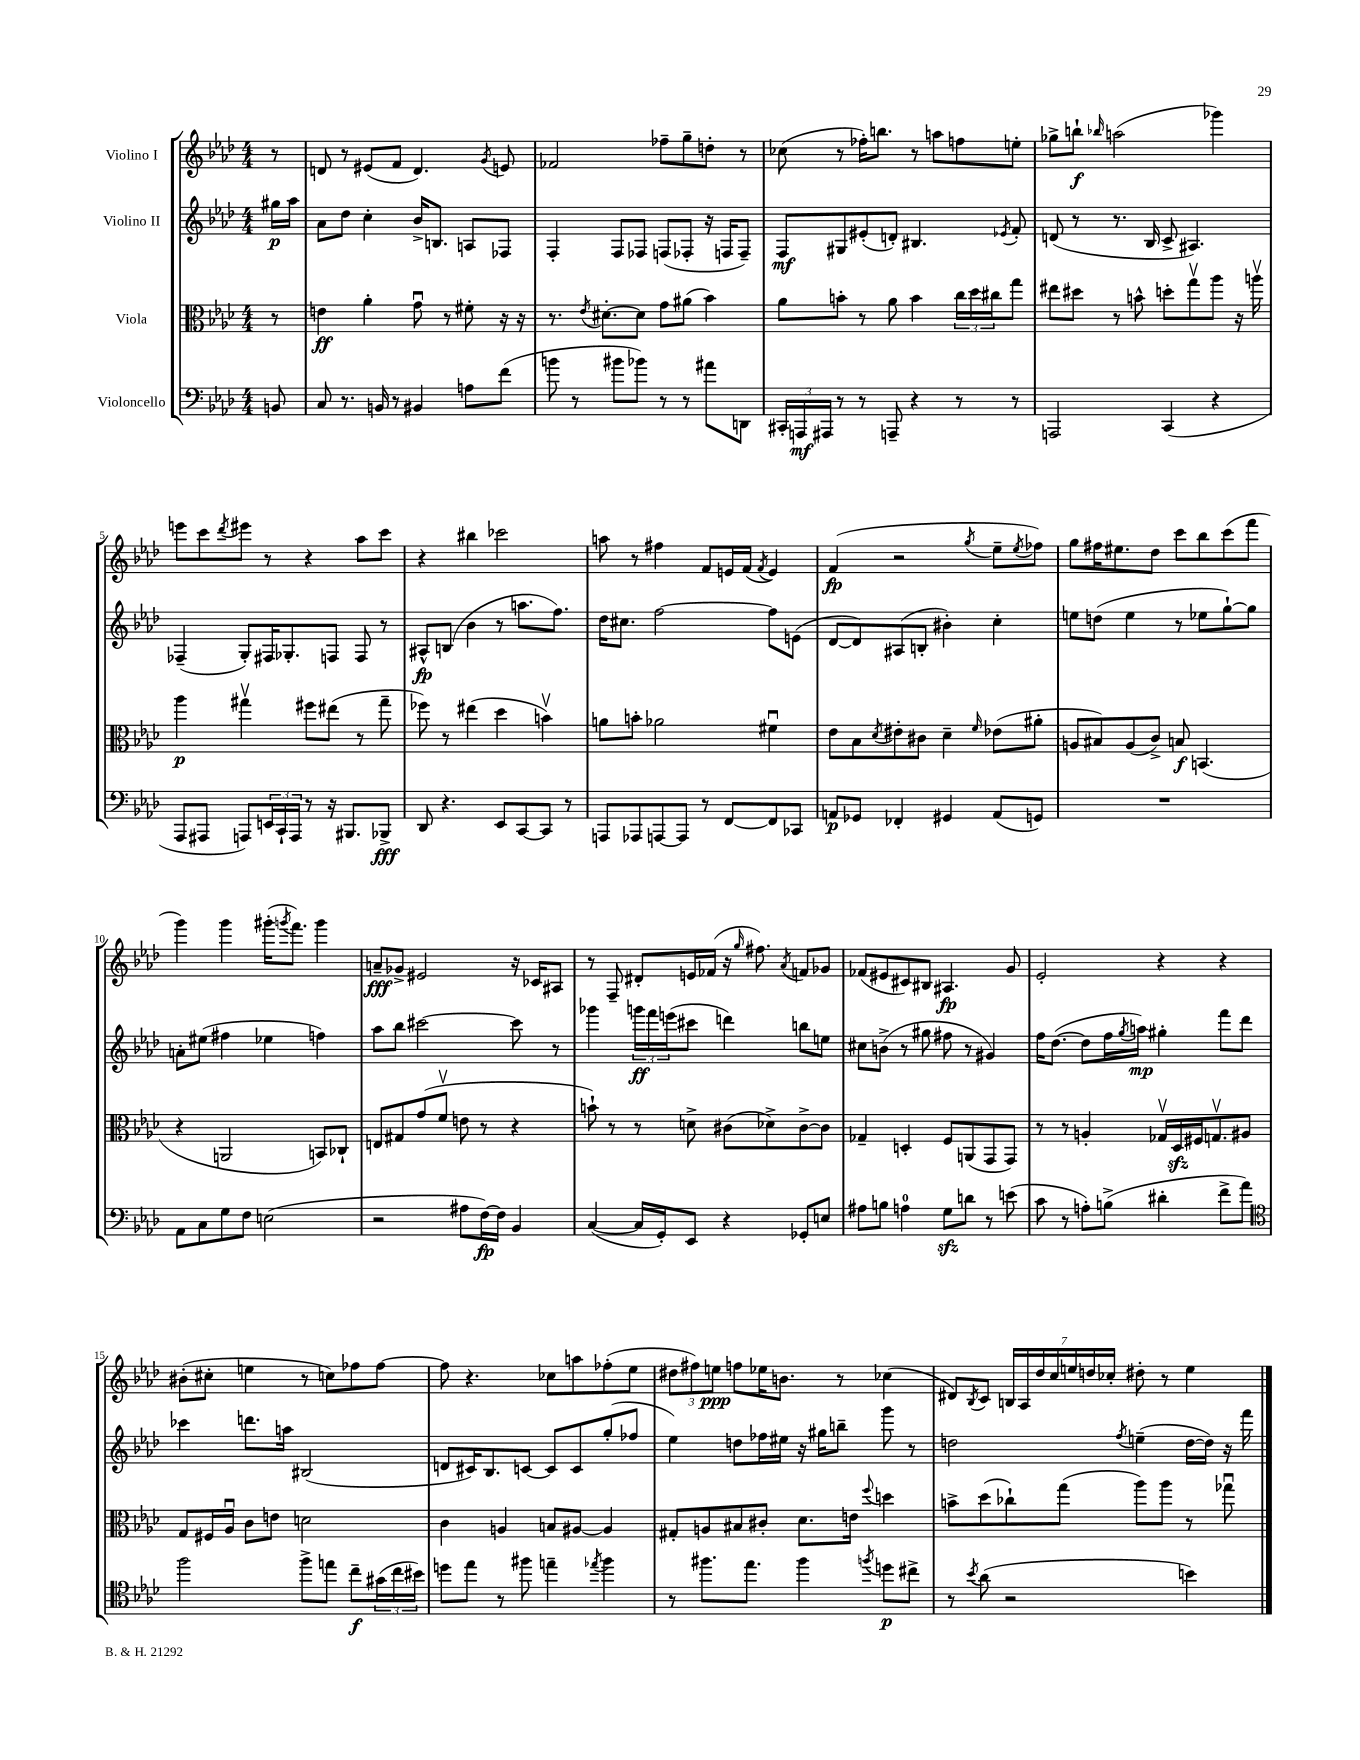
<<
\new StaffGroup <<
\new Staff = "s0" \with { instrumentName = "Violino I" } {
    \clef treble \key aes \major \numericTimeSignature \time 4/4 \partial 8
    r8 |
    d'8 r8 eis'8( f'8 d'4.) \acciaccatura { g'8 } e'8 |
    fes'2 fes''8-- g''8-- d''8-. r8 |
    ces''8( r8 fes''16-.) b''8. r8 a''8 f''8 e''8-. |
    ges''8-> b''8-!\f \grace { bes''16 } a''2( ges'''4) |
    e'''8 c'''8 \acciaccatura { des'''8 } eis'''8 r8 r4 aes''8 c'''8 |
    r4 bis''4 ces'''2 |
    a''8 r8 fis''4 f'8 e'16 f'16( \acciaccatura { f'8 } e'4) |
    f'4\fp( r2 \acciaccatura { g''8 } ees''8-- \acciaccatura { ees''8 } fes''8) |
    g''8 fis''16 eis''8. des''8 c'''8 bes''8 c'''8( f'''8 |
    g'''4) g'''4 gis'''16-.( \acciaccatura { g'''8 } f'''8.) g'''4 |
    a'8--\fff ges'8-> eis'2 r16 ces'16 ais8 |
    r8 f8-- dis'8-. e'16 fes'16( r16 \grace { g''16 } fis''8.) \acciaccatura { aes'8 } f'8 ges'8 |
    fes'8( eis'8 cis'8) bis8 ais4.\fp g'8 |
    ees'2-. r4 r4 |
    bis'8-.( cis''8-. e''4 r8 c''8) fes''8 fes''8~ |
    fes''8 r4. ces''8 a''8 fes''8-.( ees''8 |
    \tuplet 3/2 { dis''8 fis''8) e''8\ppp } f''8 ees''16 b'8. r8 ces''4( |
    dis'8) \acciaccatura { bes8 } c'8 \tuplet 7/4 { b16 aes16 des''16 c''16 e''16 d''16 ces''16-. } dis''8-. r8 e''4 \bar "|." |
}
\new Staff = "s1" \with { instrumentName = "Violino II" } {
    \clef treble \key aes \major \numericTimeSignature \time 4/4 \partial 8
    gis''16\p aes''16 |
    aes'8 des''8 c''4-. bes'16-> b8. a8 fes8 |
    f4-. f8 fes8 f8( fes8-. r16 f16 f8--) |
    f8\mf gis8 eis'8-.( d'8-.) bis4. \acciaccatura { ees'8 } f'8-. |
    d'8( r8 r8. bes16 c'8-> ais4.) |
    fes4--( g8-.) fis16 ges8.-. f8 f8 r8 |
    ais8-^\fp b8( bes'4 r8 a''8. f''8.) |
    des''16 cis''8. f''2~ f''8 e'8( |
    des'8~ des'8) ais8( b8-. bis'4-.) c''4-. |
    e''8 d''8( e''4 r8 ees''8 g''8~-!) g''8 |
    a'8-. eis''8( fis''4 ees''4 f''4) |
    aes''8 bes''8 cis'''2~ cis'''8 r8 |
    ges'''4 \tuplet 3/2 { g'''16\ff f'''16 e'''16( } cis'''8 d'''4) b''8 e''8 |
    cis''8 b'8->( r8 gis''8 fis''8 r8 gis'4) |
    f''16 des''8.~( des''8 f''16 \acciaccatura { g''8 } a''16\mp) gis''4-. f'''8 des'''8 |
    ces'''4 d'''8. a''16 bis2( |
    d'8 cis'16) bes8. c'8~ c'8 c'8 g''8-.( fes''8 |
    ees''4) d''8 fes''16 eis''16 r16 gis''16 b''8-- g'''8 r8 |
    d''2 \acciaccatura { f''8 } e''4--( d''16~ d''16) r16 f'''16 \bar "|." |
}
\new Staff = "s2" \with { instrumentName = "Viola" } {
    \clef alto \key aes \major \numericTimeSignature \time 4/4 \partial 8
    r8 |
    e'4\ff aes'4-. g'8\downbow r8 fis'8-. r16 r16 |
    r8. \acciaccatura { ees'8 } dis'8.~-. dis'8 g'8 ais'8( bes'4) |
    aes'8 b'8-. r8 aes'8 b'4 \tuplet 3/2 { c''16 des''16 cis''16 } g''8 |
    eis''8 dis''8 r8 b'8-^ d''8-. g''8\upbow aes''8 r16 a''16\upbow |
    aes''4\p gis''4\upbow fis''8 eis''8( r8 gis''8-- |
    fes''8) r8 eis''4( des''4 b'4\upbow) |
    a'8 b'8-. aes'2 fis'4\downbow |
    ees'8 bes8 \acciaccatura { des'8 } eis'8-. cis'8 des'4-- \grace { f'16 } ees'8( ais'8-. |
    a8 bis8) a8( c'8->) b8\f b,4.( |
    r4 a,2 b,8) ces8-! |
    e8 gis8 g'8( f'8\upbow e'8 r8 r4 |
    b'8-!) r8 r8 d'8-> cis'8( des'8->) cis'8~-> cis'8 |
    ges4-- d4-. f8 a,8( g,8 g,8) |
    r8 r8 a4-. ges16\upbow des16\sfz fis16 g8.\upbow ais8 |
    g8 fis16 aes16\downbow c'8 e'8 d'2 |
    c'4 a4 b8 ais8~ ais4 |
    gis8-. a8 bis8 cis'8-. des'8. e'16 \appoggiatura { f''8 } d''4 |
    b'8-> des''8( ces''8-!) g''8( aes''8) aes''8 r8 ges''8\downbow \bar "|." |
}
\new Staff = "s3" \with { instrumentName = "Violoncello" } {
    \clef bass \key aes \major \numericTimeSignature \time 4/4 \partial 8
    b,8 |
    c8 r8. b,16 r8 bis,4 a8 f'8( |
    b'8 r8 bis'8 bes'8) r8 r8 ais'8 d,8 |
    \tuplet 3/2 { cis,16-. a,,16\mf ais,,16 } r8 r8 a,,8-- r4 r8 r8 |
    a,,2 c,4( r4 |
    aes,,8 ais,,8 a,,8) \tuplet 3/2 { e,16 c,16-! a,,16 } r8 r16 bis,,8. bes,,8->\fff |
    des,8 r4. ees,8 c,8~ c,8 r8 |
    a,,8 aes,,8 a,,8~ a,,8 r8 f,8~ f,8 ces,8 |
    a,8\p ges,8 fes,4-. gis,4 a,8( g,8) |
    R1 |
    aes,8 c8 g8 f8 e2( |
    r2 ais8 f16~\fp) f16 bes,4 |
    c4~( c16 g,16-.) ees,8 r4 ges,8-. e8 |
    ais8 b8 a4-0 g8\sfz d'8 r8 e'8( |
    c'8 r8 a8-.) b8->( dis'4-. f'8-> aes'8) |
    \clef tenor f''2 f''8-> e''8 c''8--\f \tuplet 3/2 { gis'16( c''16 bis'16) } |
    d''8 ees''8 r8 fis''8 e''4-- \acciaccatura { ees''8 } fis''4 |
    r8 fis''8. ees''8. fis''4 \acciaccatura { f''8 } d''8\p cis''8-> |
    r8 \acciaccatura { bes'8 } aes'8( r2 b'4) \bar "|." |
}
>>
>>
